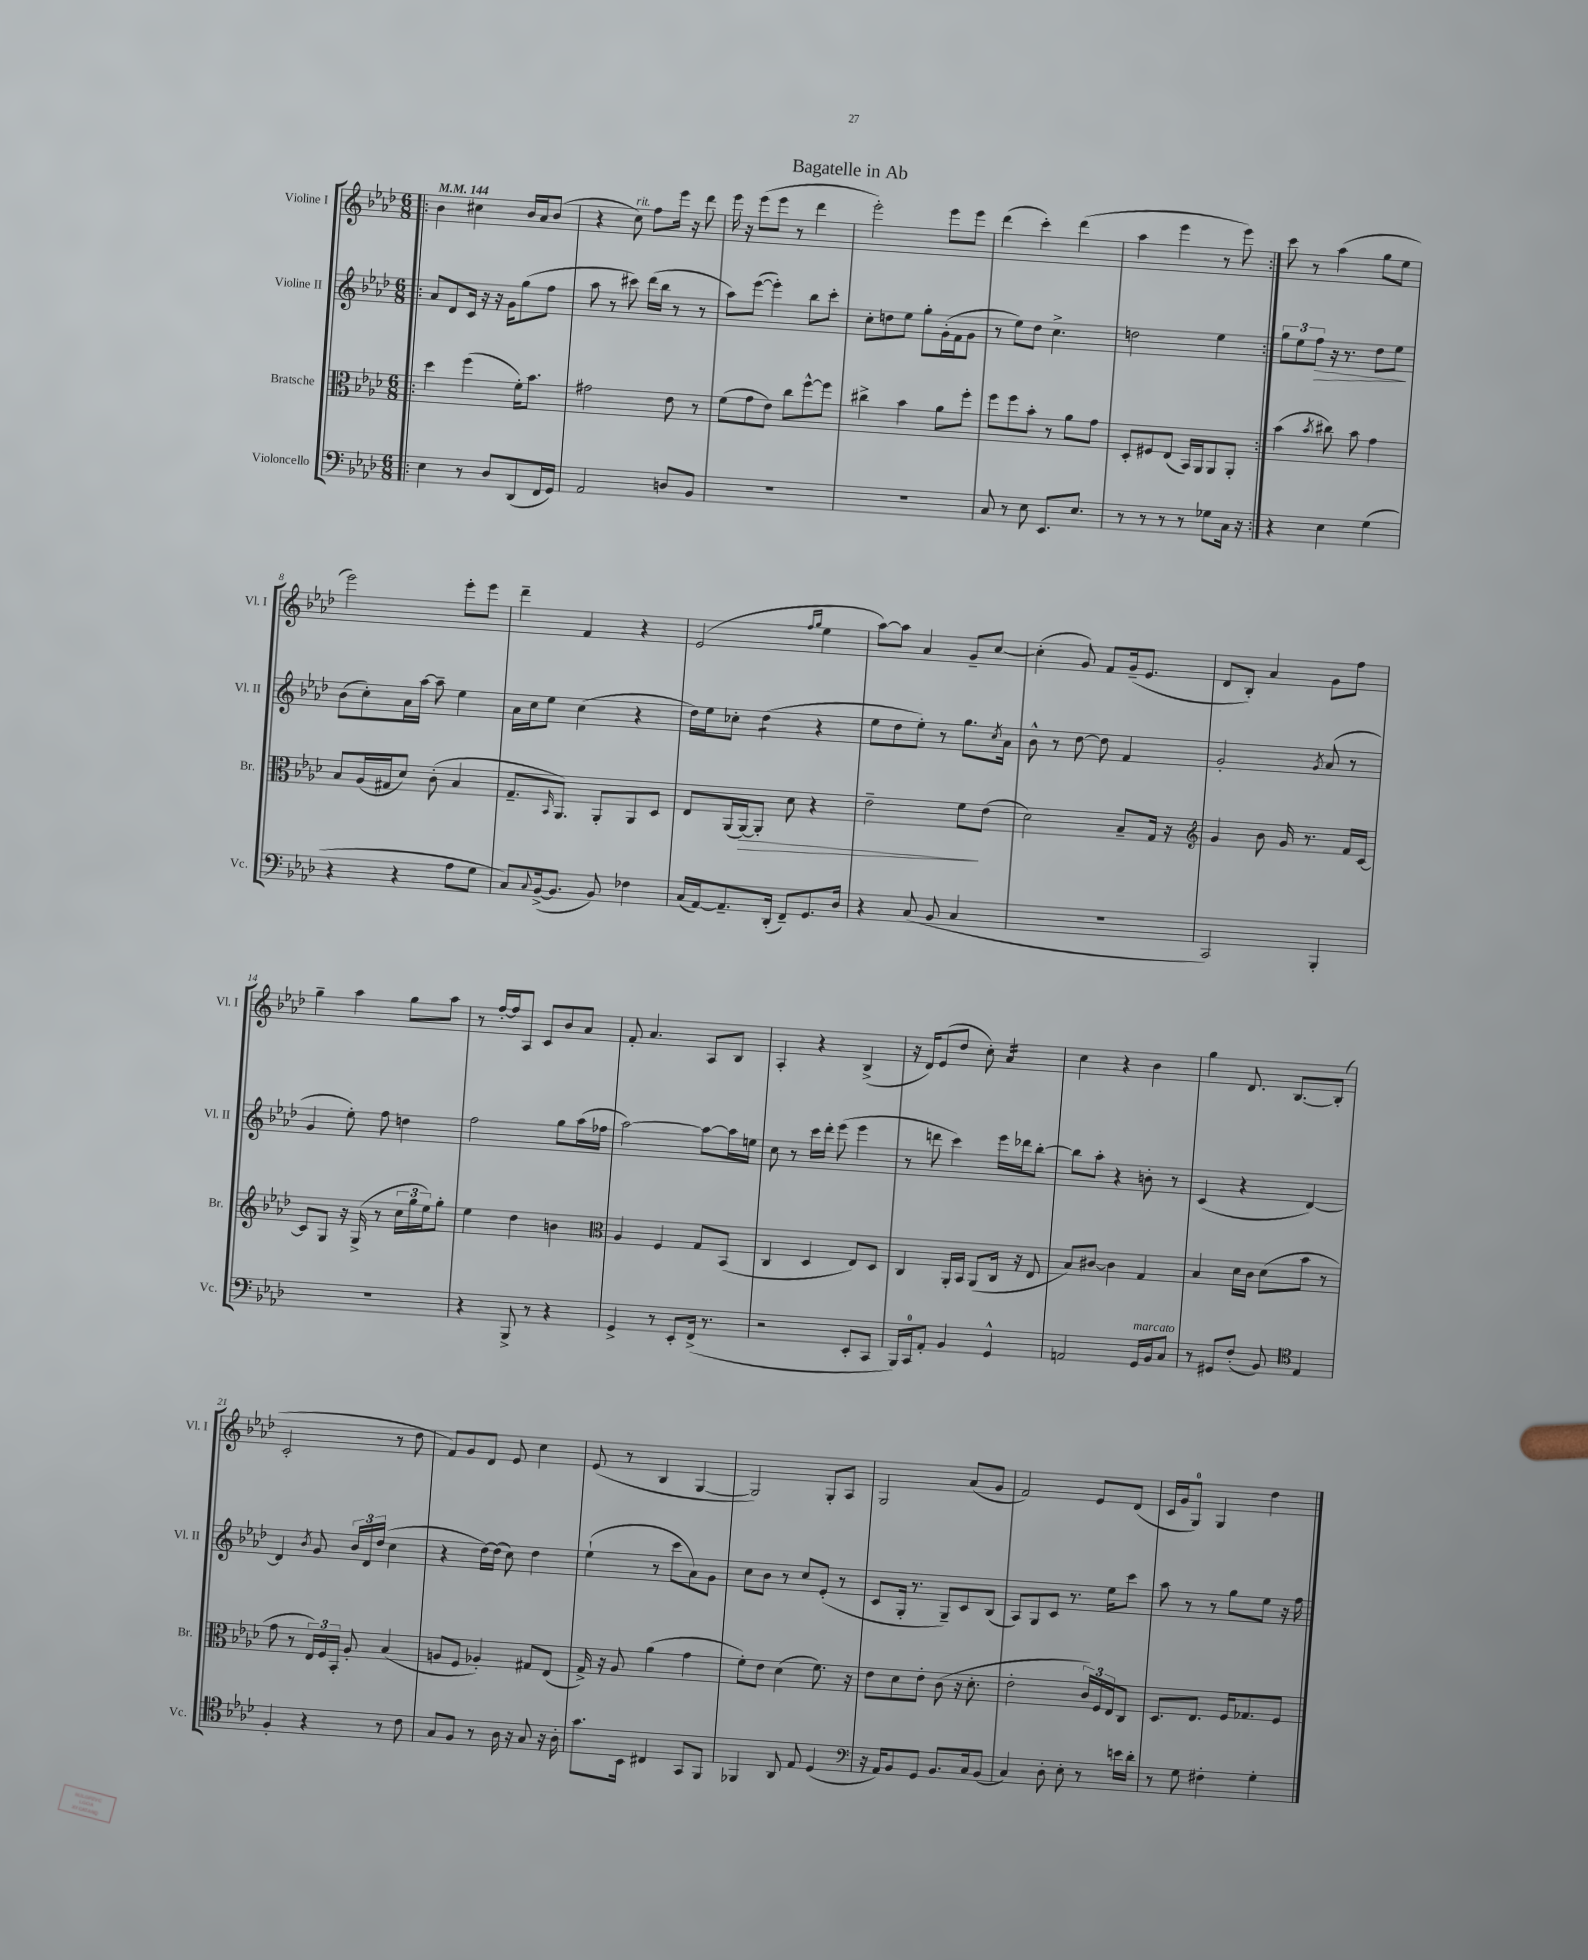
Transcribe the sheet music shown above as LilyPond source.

\header { title = "Bagatelle in Ab" }
<<
\new StaffGroup <<
\new Staff = "s0" \with { instrumentName = "Violine I" shortInstrumentName = "Vl. I" } {
    \clef treble \key aes \major \numericTimeSignature \time 6/8 \tempo 4 = 144
    \repeat volta 2 { \bar ".|:" bes'4 cis''4 bes'16 aes'16 bes'8( |
    r4 c''8^\markup { \italic "rit." }) f''8 ees'''16 r16 des'''8 |
    ees'''16 r16 ees'''8( ees'''8 r8 des'''4 |
    ees'''2-.) ees'''8 ees'''8 |
    des'''4( c'''4-.) des'''4( |
    aes''4 ees'''4 r8 ees'''8) | }
    c'''8 r8 aes''4( g''8 ees''8 |
    ees'''2) ees'''8-. ees'''8 |
    des'''4-- f'4 r4 |
    ees'2( \grace { f''16 g''16 } ees''4 |
    aes''8~) aes''8 aes'4 g'8-- c''8~ |
    c''4-.( g'8) f'8 g'16--( ees'8. |
    des'8 bes8-.) aes'4 g'8 f''8 |
    g''4-- aes''4 g''8 aes''8 |
    r8 f''16~-. f''16 aes8 c'8 bes'8 aes'8 |
    f'8-. aes'4. aes8 bes8 |
    aes4-. r4 bes4->( |
    r16 des'16) ees'8( des''8 c''8-.) aes'4:16 |
    c''4 r4 bes'4 |
    g''4 des'8. bes8.~ bes8-.( |
    c'2-. r8 des''8 |
    f'8) g'8 des'8 ees'8 c''4 |
    ees'8( r8 bes4 g4~ |
    g2) g8-. aes8 |
    g2 aes'8( g'8 |
    f'2) ees'8 des'8( |
    c'16 g'16 g8-0) g4 des''4 \bar "|." |
}
\new Staff = "s1" \with { instrumentName = "Violine II" shortInstrumentName = "Vl. II" } {
    \clef treble \key aes \major \numericTimeSignature \time 6/8
    \repeat volta 2 { \bar ".|:" aes'8 des'8 c'16 r16 r16 g'16 g''8( f''8 |
    aes''8 r8 cis'''8) des'''16( bes''16 r8 r8 |
    aes''8) ees'''8~( ees'''4-.) bes''8 c'''8-. |
    c''8-. d''8 ees''8 g''8-. g'16-.( f'16 g'8 |
    r8 ees''8) des''8 c''4.-> |
    d''2 ees''4 | }
    \tuplet 3/2 { g''8 ees''8 f''8\> } r16 r8. des''8 ees''8\! |
    bes'8( c''8-.) aes'16 aes''16~ aes''8-- ees''4 |
    aes'16 c''16 ees''8 c''4( r4 |
    des''16) ees''16 ces''8-. des''4:8( r4 |
    ees''8 des''8 ees''8-.) r8 g''8. \acciaccatura { c''8 } aes'16 |
    bes'8-^ r8 des''8~ des''8 f'4 |
    g'2-. \acciaccatura { g'8 } aes'8( r8 |
    g'4 ees''8-.) f''8 d''4 |
    f''2 g''8 aes''16( fes''16 |
    aes''2~) aes''8~ aes''16 e''16 |
    c''8 r8 c'''16 des'''16-. ees'''8( ees'''4 |
    r8 d'''8 c'''4) ees'''16 des'''16 bes''8~-. |
    bes''8 aes''8-. r4 b'8-. r8 |
    c'4( r4 des'4~) |
    des'4 \acciaccatura { bes'8 } g'8 \tuplet 3/2 { bes'16 des'16 des''16( } c''4 |
    r4 des''16~) des''16( c''8) des''4 |
    ees''4-!( r8 c'''8 aes'8) g'8 |
    c''8 bes'8 r8 c''8 ees'8-.( r8 |
    c'8 g16-. r8. g8--) c'8 bes8( |
    aes8) g8 c'8 r8. ees''16 c'''8 |
    aes''8 r8 r8 g''8 ees''8 r16 f''16 \bar "|." |
}
\new Staff = "s2" \with { instrumentName = "Bratsche" shortInstrumentName = "Br." } {
    \clef alto \key aes \major \numericTimeSignature \time 6/8
    \repeat volta 2 { \bar ".|:" des''4 f''4( f'16-.) bes'8. |
    gis'2 ees'8 r8 |
    f'8( g'8 ees'8) c''8 f''8~-^ f''8 |
    cis''4-> bes'4 aes'8 f''8-. |
    f''8 f''8 bes'8-. r8 aes'8 g'8 |
    des8-. fis8 ees8( bes,16) aes,16 aes,8 aes,8-. | }
    bes'4( \acciaccatura { bes'8 } cis''8) bes'8 g'4 |
    bes8 aes16( gis16 des'8) c'8-.( bes4 |
    g8.-- \grace { bes,16 } aes,8.) aes,8-. aes,8 des8 |
    ees8 aes,16( aes,16~\>) aes,8-. des'8 r4 |
    ees'2-- f'8\! ees'8( |
    des'2) bes8-- g16 r16 |
    \clef treble g'4 bes'8 g'16 r8. f'16 c'16~ |
    c'8 g8 r16 g16->( r8 \tuplet 3/2 { c''16 g''16 ees''16) } g''8-. |
    ees''4 des''4 b'4 |
    \clef alto aes4 f4 g8 bes,8( |
    c4 des4 ees8) des8 |
    c4 aes,16-. bes,16 aes,8( c16 r16 ees8 |
    bes8) cis'8~ cis'4 g4 |
    bes4 des'16 c'16 des'8( bes'8 r8 |
    g'8 r8 \tuplet 3/2 { ees16) f16 bes,16-. } aes8-. bes4( |
    a8 f8 aes4-.) gis8 ees8( |
    g16->) r16 aes8 aes'4( g'4 |
    f'8-.) ees'8 des'4( f'8.) r16 |
    ees'8 des'8 ees'8-. c'8( r16 des'8.-. |
    ees'2-. \tuplet 3/2 { c'16) f16 ees16 } c8 |
    des8. ees8. f16 ges8. f8 \bar "|." |
}
\new Staff = "s3" \with { instrumentName = "Violoncello" shortInstrumentName = "Vc." } {
    \clef bass \key aes \major \numericTimeSignature \time 6/8
    \repeat volta 2 { \bar ".|:" ees4 r8 des8 des,8( f,16 g,16) |
    aes,2 d8 bes,8 |
    R2. |
    R2. |
    c8 r8 ees8 ees,8. ees8. |
    r8 r8 r8 r8 ges8 c16 r16 | }
    r4 ees4 g4( |
    r4 r4 aes8 g8 |
    c8) \appoggiatura { c8 } bes,16~->( bes,8. bes,8) fes4 |
    c16( aes,16~) aes,8.-- des,16-.( f,8--) g,8. des16 |
    r4 c8( bes,8 c4 |
    R2. |
    c,2) bes,,4-. |
    R2. |
    r4 bes,,8-> r8 r4 |
    g,4-> r8 ees,8-. f,16->( r8. |
    r2 ees,8-. c,8 |
    bes,,16) c,16-0 aes,8-. bes,4 g,4-^ |
    a,2 g,16^\markup { \italic "marcato" } bes,16 c8 |
    r8 gis,8 f8-.( bes,8) \clef tenor ees4 |
    f4-. r4 r8 c'8 |
    g8 f8 r8 aes16 r16 g8 r16 aes16-. |
    g'8. bes,16 cis4 g,8 f,8 |
    fes,4 aes,8 ees8 des4( |
    \clef bass r16 aes,16) bes,8 g,8 bes,8. c16 bes,8( |
    c4) des8-. ees8-. r8 e'16 des'16-. |
    r8 g8 fis4-. g4-. \bar "|." |
}
>>
>>
